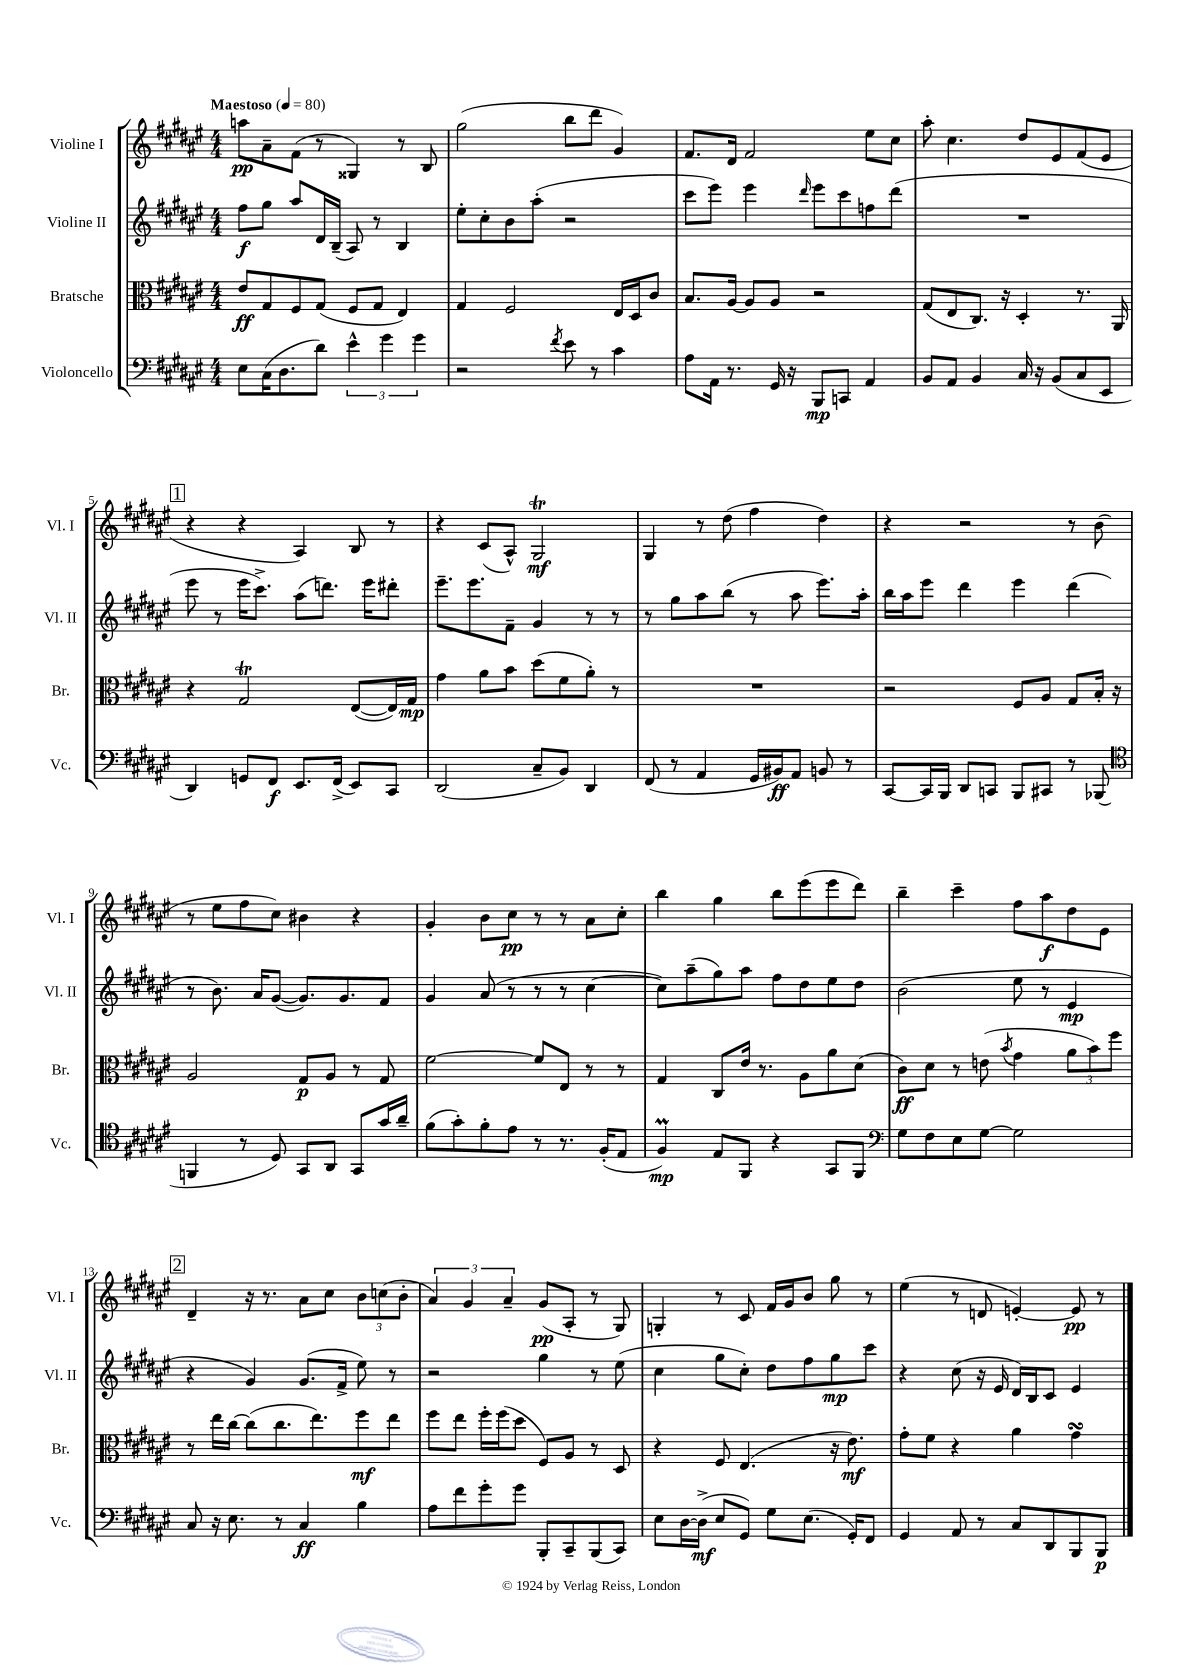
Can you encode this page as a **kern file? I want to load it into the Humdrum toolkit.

**kern	**kern	**kern	**kern
*staff4	*staff3	*staff2	*staff1
*clefF4	*clefC3	*clefG2	*clefG2
*k[f#c#g#d#a#e#]	*k[f#c#g#d#a#e#]	*k[f#c#g#d#a#e#]	*k[f#c#g#d#a#e#]
*M4/4	*M4/4	*M4/4	*M4/4
*MM80	*MM80	*MM80	*MM80
8E#\L	8e#/L	8ff#\L	8aa\L
(16C#\K	8G#/	8gg#\J	8a#~\
8.D#\	.	.	.
.	8F#/	8aa#/L	(8f#\J
8d#\J)	(8G#/J	16d#/L	8r
.	.	(16B~/JJ	.
6e#^^\	8F#/L	8A#/)	4G##/)
.	8G#/J	8r	.
6g#\	.	.	.
.	4E#/)	4B/	8r
6g#\	.	.	.
.	.	.	8B/
=	=	=	=
2r	4G#/	8ee#'\L	(2gg#\
.	.	8cc#'\	.
.	2F#/	8b\	.
.	.	(8aa#'\J	.
8qf#/	.	.	.
8e#\	.	2r	8bb\L
8r	.	.	8ddd#\J
4c#\	16E#/LL	.	4g#/)
.	16D#/J	.	.
.	8c#/J	.	.
=	=	=	=
8A#\L	8.B/L	8ccc#\L	8.f#/L
16AA#\Jk	.	8eee#\J)	.
8.r	[16A#/Jk	.	16d#/Jk
.	8A#/]L	4eee#\	2f#/
16GG#/	8A#/J	.	.
16r	.	.	.
.	.	16qqddd#/	.
8BBB/L	2r	8eee#\L	.
8CC/J	.	8ccc#\	.
4AA#/	.	8ff\	8ee#\L
.	.	(8ddd#\J	8cc#\J
=	=	=	=
8BB/L	(8G#/L	1r	8aa#'\
8AA#/J	8E#/	.	4.cc#\
4BB/	8.C#/J)	.	.
.	16r	.	.
16C#/	4D#'/	.	8dd#/L
16r	.	.	.
(8BB/L	.	.	8e#/
8C#/	8.r	.	(8f#/
8EE#/J	.	.	8e#/J
.	16AA#/	.	.
=	=	=	=
4DD#/)	4r	8eee#\	4r
.	.	8r	.
8GG/L	2G#/	16eee#\LK	4r
.	.	8.ccc#^\J)	.
8FF#/J	.	.	.
8.EE#/L	.	(8aa#\L	4A#/)
.	.	8.ddd\J)	.
(16FF#^/Jk	.	.	.
8EE#/L)	([8E#/L	.	8B/
.	.	16eee#\LK	.
8CC#/J	16E#/]L)	8ddd#'\J	8r
.	16G#/JJ	.	.
=	=	=	=
(2DD#/	4g#\	8.eee#~\L	4r
.	.	8.eee#\	.
.	8a#\L	.	(8c#/L
.	8b\J	8f#~\J	8A#^^/J)
8C#~/L	(8dd#\L	4g#/	2G#/
8BB/J)	8f#\	.	.
4DD#/	8a#'\J)	8r	.
.	8r	8r	.
=	=	=	=
(8FF#/	1r	8r	4G#/
8r	.	8gg#\L	.
4AA#/	.	8aa#\	8r
.	.	(8bb\J	(8dd#\
16GG#/LL	.	8r	4ff#\
16BB#/J)	.	.	.
8AA#/J	.	8aa#\	.
8BB/	.	8.eee#\L)	4dd#\)
8r	.	.	.
.	.	16aa#'\Jk	.
=	=	=	=
[8CC#/L	2r	16bb\LL	4r
.	.	16aa#\J	.
16CC#/]L	.	8eee#\J	.
16BBB/JJ	.	.	.
8DD#/L	.	4ddd#\	2r
8CC/J	.	.	.
8BBB/L	8F#/L	4eee#\	.
8CC#/J	8A#/J	.	.
8r	8G#/L	(4ddd#\	8r
(8BBB-/	16B'/Jk	.	(8b\
.	16r	.	.
=	=	=	=
*clefC4	*	*	*
4FF/	2A#/	8r	8r
.	.	8.b\)	8ee#\L
8r	.	.	8ff#\
.	.	16a#/LK	.
8D#/)	.	([8g#/J	8cc#\J)
8GG#/L	8G#/L	8.g#/]L)	4b#\
8AA#/J	8A#/J	.	.
.	.	8.g#/	.
8GG#/L	8r	.	4r
16g#/L	8G#/	8f#/J	.
16a#~/JJ	.	.	.
=	=	=	=
(8f#\L	[2f#\	4g#/	4g#'/
8g#'\)	.	.	.
8f#'\	.	(8a#/	8b\L
8e#\J	.	8r	8cc#\J
8r	8f#/]L	8r	8r
8.r	8E#/J	8r	8r
.	8r	[4cc#\	8a#\L
(16F#'/LK	.	.	.
8E#/J	8r	.	8cc#'\J
=	=	=	=
4F#/)	4G#/	8cc#\]L)	4bb\
.	.	(8aa#~\	.
8E#/L	8C#/L	8gg#\)	4gg#\
8FF#/J	16e#/Jk	8aa#\J	.
.	8.r	.	.
4r	.	8ff#\L	8bb\L
.	8A#\L	8dd#\	(8eee#\
8GG#/L	8a#\	8ee#\	8eee#\
8FF#/J	(8d#\J	8dd#\J	8ddd#\J)
=	=	=	=
*clefF4	*	*	*
8G#\L	8c#\L)	(2b\	4bb~\
8F#\	8d#\J	.	.
8E#\	8r	.	4ccc#~\
[8G#\J	(8e\	.	.
.	8qb/	.	.
2G#\]	4g#\	8ee#\	8ff#\L
.	.	8r	8aa#\
.	12a#\L	4e#/	8dd#\
.	12b\)	.	.
.	.	.	8e#\J
.	12ff#\J	.	.
=	=	=	=
8C#/	8r	4r	4d#~/
16r	16ee#\LL	.	.
8.E#\	[16cc#\JJ	.	.
.	(8cc#\]L	4g#/)	16r
.	.	.	8.r
8r	8.cc#\	.	.
4C#/	.	(8.g#/L	8a#\L
.	8.ee#\)	.	.
.	.	.	8cc#\J
.	.	16f#^/Jk	.
4B\	8ff#\	8ee#\)	12b\L
.	.	.	(12cc\
.	8ee#\J	8r	.
.	.	.	12b'\J
=	=	=	=
8A#\L	8ff#\L	2r	6a#/)
8f#\	8ee#\J	.	.
.	.	.	6g#/
8g#'\	16ff#'\LL	.	.
.	(16ff#\J	.	.
.	.	.	6a#~/
8g#\J	8dd#\J	.	.
8BBB'/L	8F#/L)	4gg#\	(8g#/L
8CC#~/	8A#/J	.	8A#'/J
(8BBB/	8r	8r	8r
8CC#/J)	8D#/	(8ee#\	8G#/)
=	=	=	=
8E#\L	4r	4cc#\	4G'/
[16D#\L	.	.	.
(16D#^\]JJ	.	.	.
8E#/L	8F#/	8gg#\L	8r
8GG#/J)	(4.E#/	8cc#'\J)	8c#/
8G#\L	.	8dd#\L	16f#/LL
.	.	.	16g#/J
(8.E#\J	.	8ff#\	8b/J
.	16r	8gg#\	8gg#\
16GG#'/LK)	8.e#\)	.	.
8FF#/J	.	8ccc#\J	8r
=	=	=	=
4GG#/	8g#'\L	4r	(4ee#\
.	8f#\J	.	.
8AA#/	4r	(8cc#\	8r
8r	.	16r	8d/
.	.	16e#/	.
8C#/L	4a#\	16d#/LL)	[4e'/)
.	.	16B/J	.
8DD#/	.	8c#/J	.
8BBB/	4g#\	4e#/	8e/]
8BBB/J	.	.	8r
==	==	==	==
*-	*-	*-	*-
